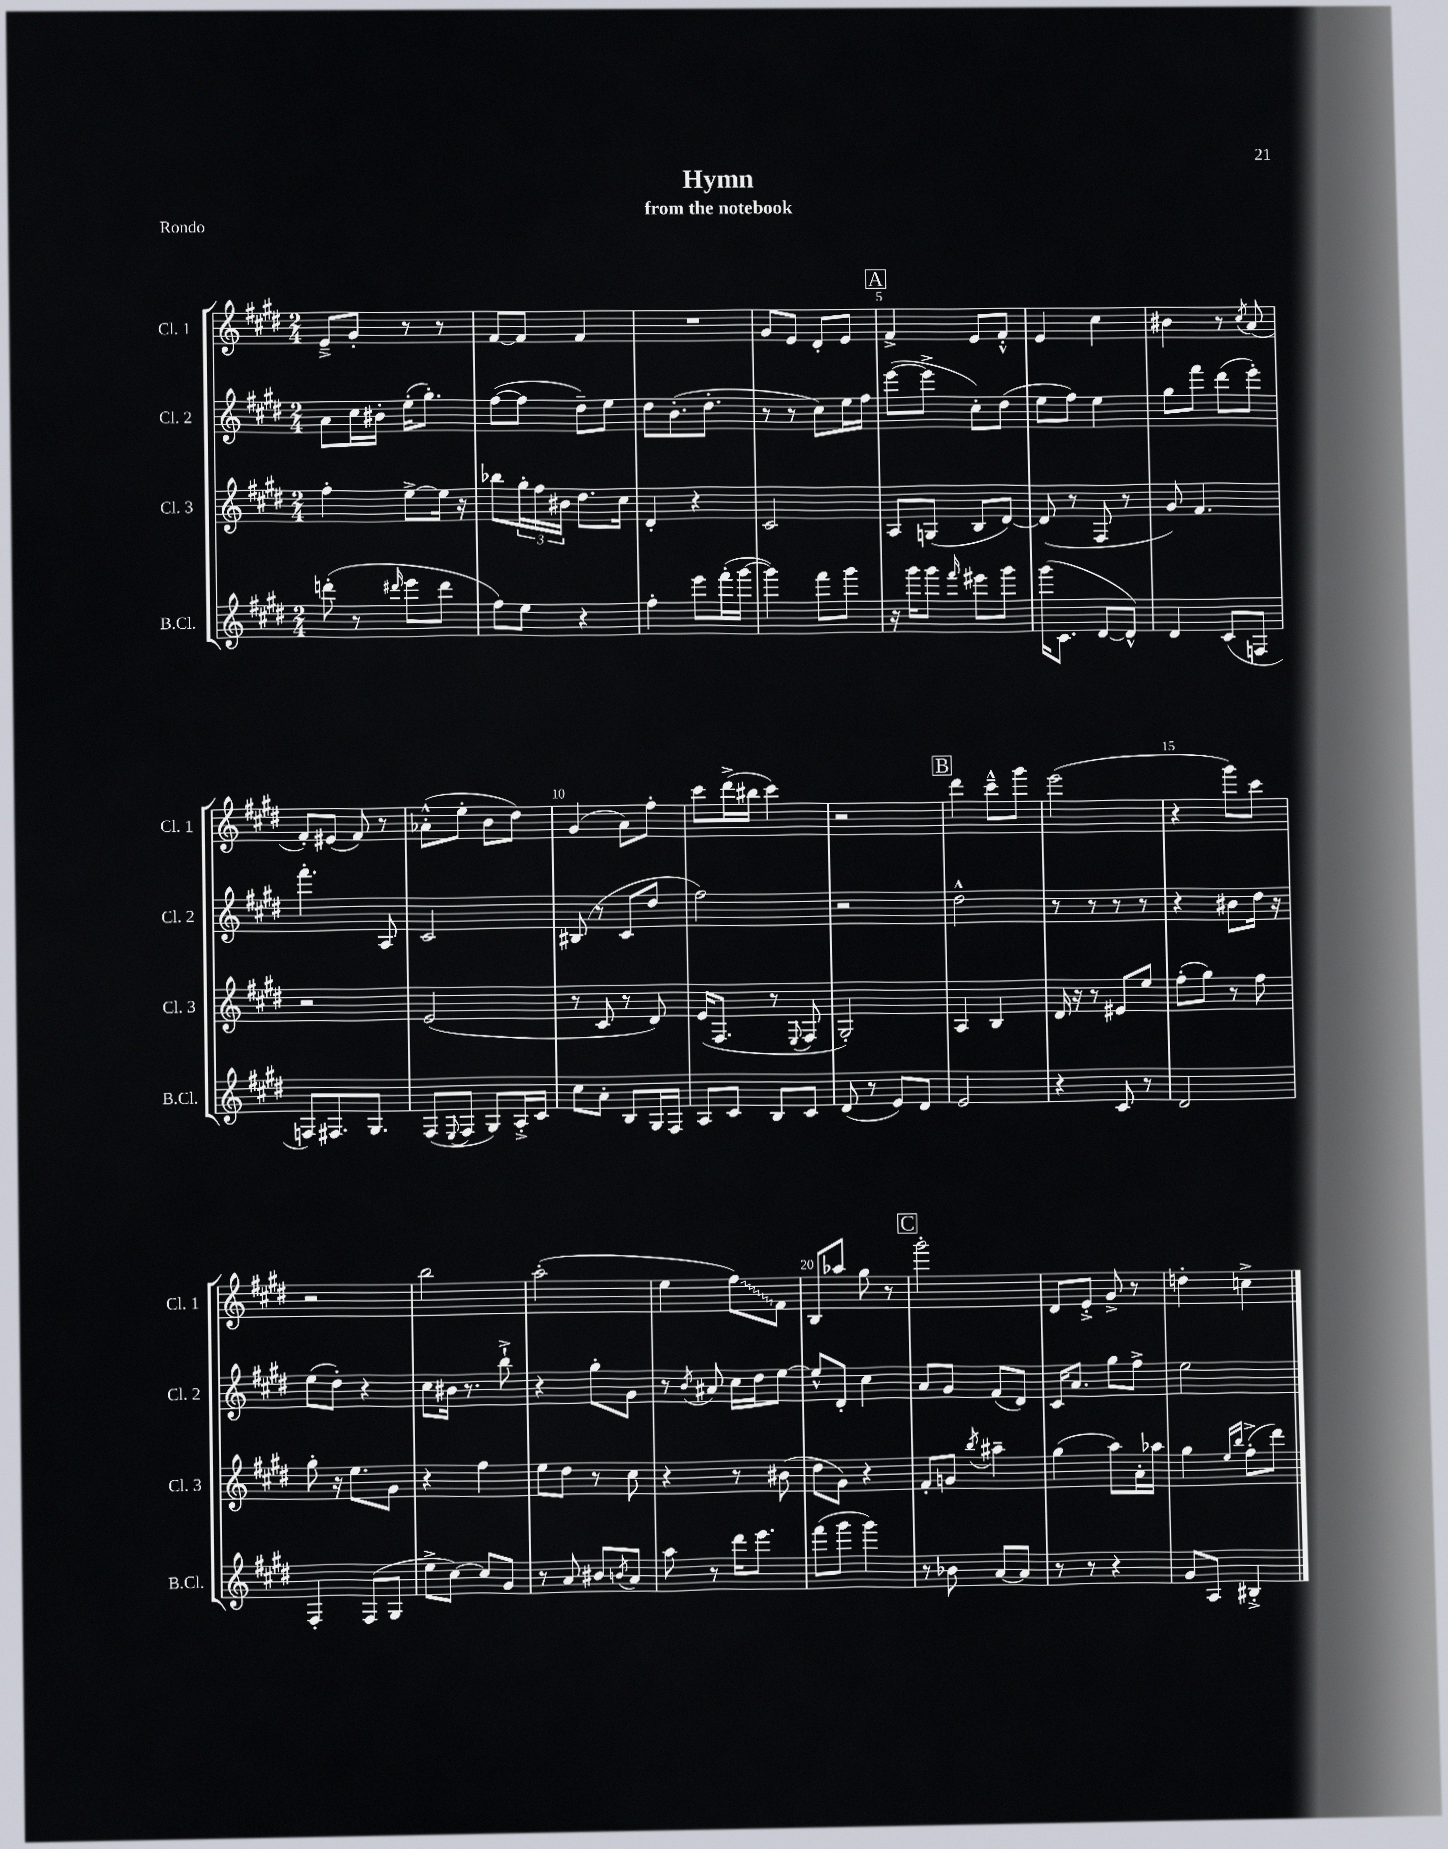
\header { title = "Hymn" subtitle = "from the notebook" piece = "Rondo" }
<<
\new StaffGroup <<
\new Staff = "s0" \with { instrumentName = "Cl. 1" shortInstrumentName = "Cl. 1" } {
    \clef treble \key e \major \numericTimeSignature \time 2/4
    e'8---> gis'8-. r8 r8 |
    fis'8~ fis'8 fis'4 |
    R2 |
    gis'8 e'8 dis'8-. e'8 |
    \mark \markup { \box "A" } fis'4-> e'8 fis'8-.-^ |
    e'4 cis''4 |
    bis'4 r8 \acciaccatura { cis''8 } a'8( |
    fis'8-.) eis'8( fis'8) r8 |
    aes'8-.-^( e''8-. b'8 dis''8) |
    gis'4( a'8) fis''8-. |
    cis'''8 dis'''16->( bis''16 cis'''4) |
    r2 |
    \mark \markup { \box "B" } dis'''4 cis'''8---^ gis'''8 |
    e'''2( |
    r4 gis'''8) cis'''8 |
    r2 |
    b''2 |
    a''2-.( |
    e''4 \once \override Glissando.style = #'zigzag fis''8\glissando) fis'8 |
    b8 aes''8 gis''8 r8 |
    \mark \markup { \box "C" } gis'''2-. |
    dis'8 e'8-.-> gis'8-> r8 |
    d''4-. c''4-> \bar "|." |
}
\new Staff = "s1" \with { instrumentName = "Cl. 2" shortInstrumentName = "Cl. 2" } {
    \clef treble \key e \major \numericTimeSignature \time 2/4
    a'8 cis''16 bis'16-. e''16-.( gis''8.-.) |
    fis''8~( fis''8 dis''8--) e''8 |
    dis''8 b'8.-.( dis''8.-. |
    r8 r8 cis''8) e''16 fis''16 |
    \mark \markup { \box "A" } e'''8~( e'''8-> cis''8-.) dis''8( |
    e''8 fis''8) e''4 |
    gis''8 fis'''8 dis'''8( e'''8-.) |
    fis'''4.-. a8 |
    cis'2 |
    bis8( r8 cis'8 dis''8 |
    fis''2) |
    r2 |
    \mark \markup { \box "B" } dis''2-^ |
    r8 r8 r8 r8 |
    r4 bis'8 dis''16 r16 |
    e''8( dis''8-.) r4 |
    cis''8 bis'16 r8. b''8-!-> |
    r4 gis''8-. gis'8 |
    r8 \acciaccatura { b'8 } ais'8 cis''16 dis''16 e''8~ |
    e''8-^ dis'8-. cis''4 |
    \mark \markup { \box "C" } a'8 gis'8 fis'8( dis'8) |
    cis'16 a'8. gis''8 fis''8-> |
    e''2 \bar "|." |
}
\new Staff = "s2" \with { instrumentName = "Cl. 3" shortInstrumentName = "Cl. 3" } {
    \clef treble \key e \major \numericTimeSignature \time 2/4
    fis''4-. e''8~-> e''16 r16 |
    bes''8 \tuplet 3/2 { gis''16-. fis''16 bis'16 } dis''8. cis''16 |
    dis'4-. r4 |
    cis'2 |
    \mark \markup { \box "A" } a8 g8( b8 dis'8~) |
    dis'8( r8 fis8 r8 |
    gis'8) fis'4. |
    r2 |
    e'2( |
    r8 cis'8 r8 dis'8) |
    e'16( fis8. r8 \appoggiatura { e8 } fis8 |
    gis2-.) |
    \mark \markup { \box "B" } a4 b4 |
    dis'16 r16 r8 eis'8 e''8 |
    fis''8-.( gis''8) r8 fis''8 |
    gis''8-. r16 e''8. gis'8 |
    r4 fis''4 |
    e''8 dis''8 r8 cis''8 |
    r4 r8 bis'8( |
    dis''8 gis'8) r4 |
    \mark \markup { \box "C" } fis'8-. g'8 \acciaccatura { b''8 } ais''4-- |
    gis''4( a''8) a'16-. aes''16 |
    gis''4 \grace { e''16 b''16 } fis''8-.->( dis'''8) \bar "|." |
}
\new Staff = "s3" \with { instrumentName = "B.Cl." shortInstrumentName = "B.Cl." } {
    \clef treble \key e \major \numericTimeSignature \time 2/4
    d'''8-.( r8 \grace { dis'''16 } e'''8 dis'''8 |
    fis''8) e''8 r4 |
    fis''4-. e'''8 fis'''16-.( gis'''16~ |
    gis'''4) fis'''8 gis'''8 |
    \mark \markup { \box "A" } r16 gis'''16 gis'''8 \grace { fis'''16 } eis'''8 gis'''8 |
    gis'''16( cis'8. dis'8~ dis'8-^) |
    dis'4 cis'8( f8 |
    f8) fis8. gis8. |
    fis8( \appoggiatura { e8 } fis8 gis8) a16-.-> cis'16 |
    cis''8 a'8-. b8 gis16 fis16 |
    a8 cis'8 b8 cis'8 |
    dis'8( r8 e'8) dis'8 |
    \mark \markup { \box "B" } e'2 |
    r4 cis'8 r8 |
    dis'2 |
    fis4-. fis8( gis8 |
    e''8-> cis''8~) cis''8 gis'8 |
    r8 a'8 bis'8 \acciaccatura { b'8 } a'8 |
    a''8 r8 dis'''16 e'''8. |
    fis'''8( gis'''8 gis'''4) |
    \mark \markup { \box "C" } r8 bes'8 a'8~ a'8 |
    r8 r8 r4 |
    gis'8 a8 bis4-.-> \bar "|." |
}
>>
>>
\layout { \context { \Score \override BarNumber.break-visibility = ##(#f #t #t) barNumberVisibility = #(every-nth-bar-number-visible 5) } }
